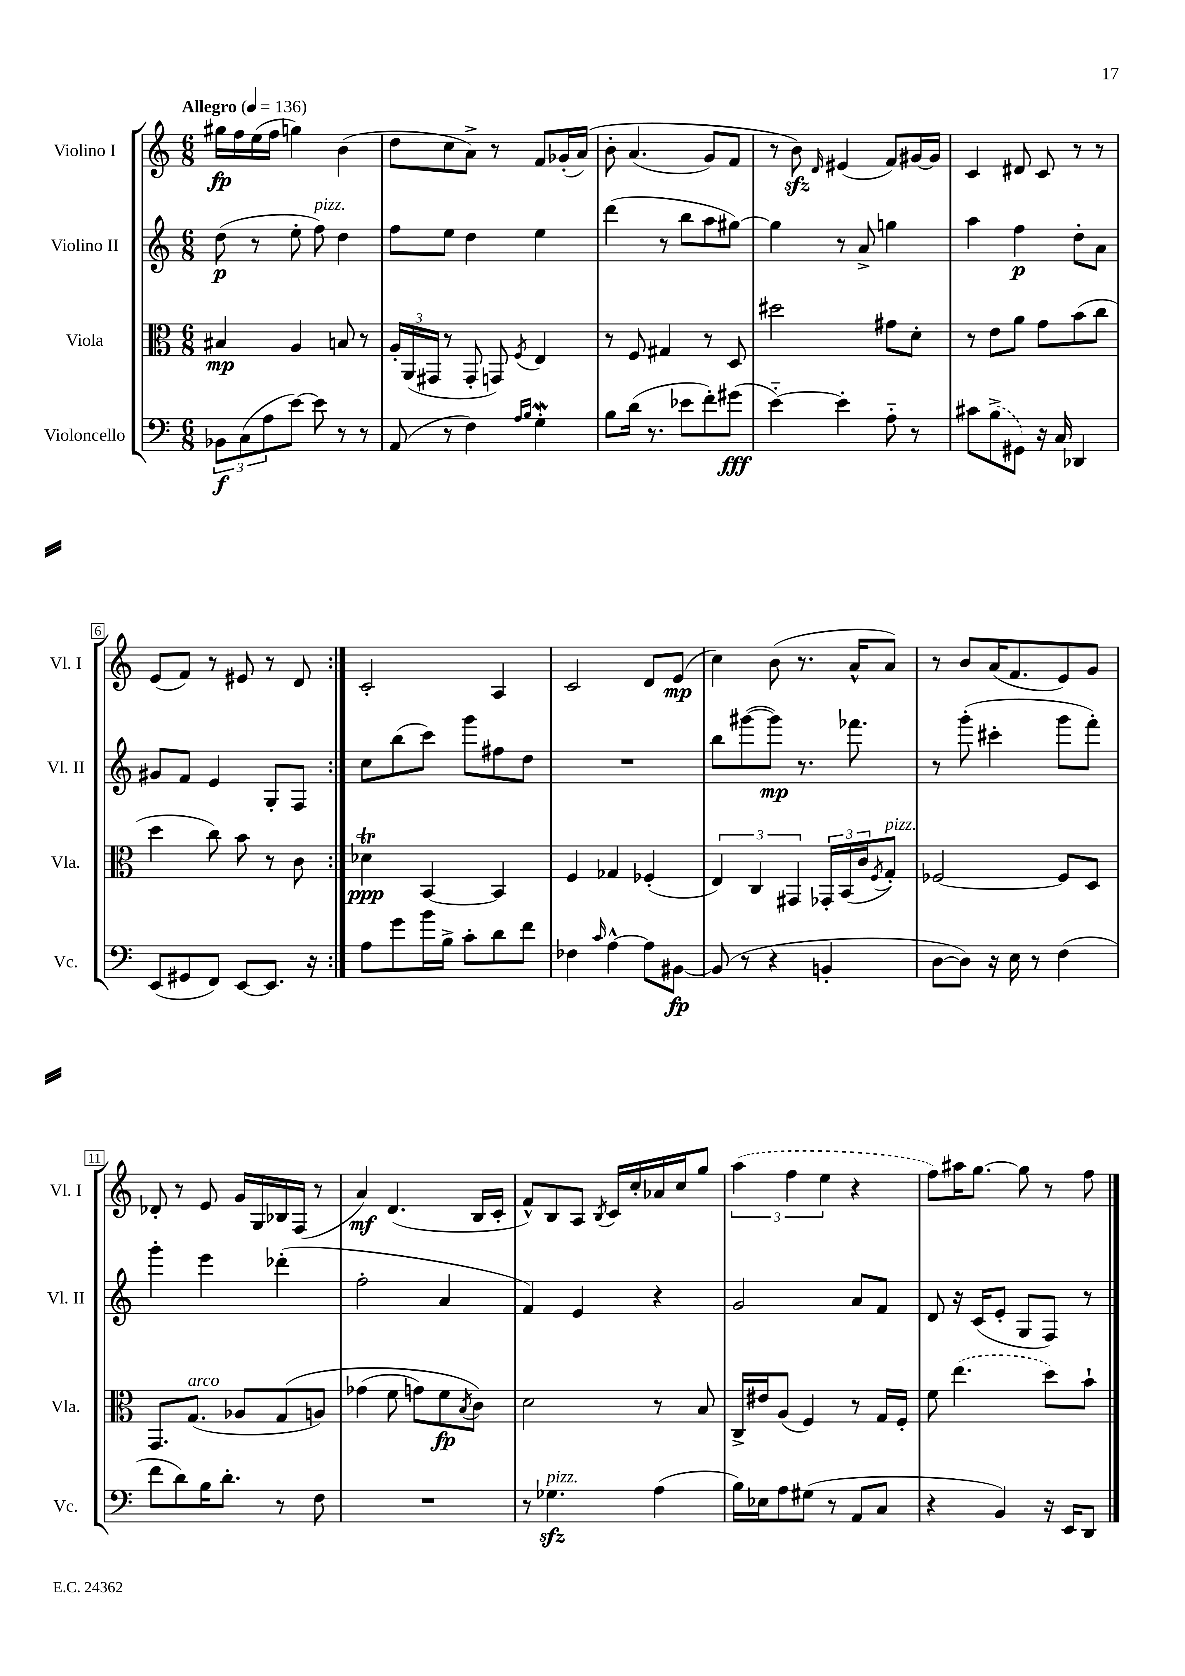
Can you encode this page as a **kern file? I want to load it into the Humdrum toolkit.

**kern	**kern	**kern	**kern
*staff4	*staff3	*staff2	*staff1
*clefF4	*clefC3	*clefG2	*clefG2
*k[]	*k[]	*k[]	*k[]
*M6/8	*M6/8	*M6/8	*M6/8
*MM136	*MM136	*MM136	*MM136
12BB-	4B#	(8dd	16gg#
.	.	.	16ff
(12C	.	.	.
.	.	8r	(16ee
12A	.	.	.
.	.	.	16ff
[8e)	4A	8ee'	4gg)
8e]	.	8ff)	.
8r	8B	4dd	(4b
8r	8r	.	.
=	=	=	=
(8AA	24A'	8ff	8dd
.	(24AA	.	.
.	24GG#	.	.
8r	8r	8ee	8cc
4F)	8GG#'	4dd	8a^)
.	8GG)	.	8r
16qqA	.	.	.
16qqB	8qF	.	.
4G'	4E	4ee	8f
.	.	.	(16g-'
.	.	.	&(16a)
=	=	=	=
8B	8r	(4ddd	8b'
(16d	8F	.	(4.a
8.r	.	.	.
.	4G#	8r	.
8e-	.	8bb	.
8f')	8r	8aa	8g)
(8g#	8D	[8gg#)	8f
=	=	=	=
[4e'~)	2dd#	4gg#]	8r
.	.	.	8b&)
.	.	.	16qqd
4e']	.	8r	(4e#
.	.	8a^	.
8A'~	8g#	4gg	8f)
8r	8d'	.	[16g#
.	.	.	16g#]
=	=	=	=
8c#	8r	4aa	4c
(8B^	8e	.	.
8GG#)	8a	4ff	8d#
16r	8g	.	8c
16C	.	.	.
4DD-	(8b	8dd'	8r
.	8cc	8a	8r
=	=	=	=
(8EE	4dd	8g#	(8e
8GG#	.	8f	8f)
8FF)	8cc)	4e	8r
[8EE	8b	.	8e#
8.EE]	8r	8G'	8r
.	8c	8F	8d
16r	.	.	.
=:|!	=:|!	=:|!	=:|!
8A	4d-	8cc	2c'
8g	.	(8bb	.
16b	[4BB	8ccc)	.
16B^	.	.	.
8c'	.	8ggg	.
8d	4BB]	8ff#	4A
8f	.	8dd	.
=	=	=	=
4F-	4F	2.r	2c
16qqc	.	.	.
[4A^^	4G-	.	.
8A]	(4F-'	.	8d
[8BB#	.	.	(8e
=	=	=	=
(8BB#]	6E)	8bb	4cc)
8r	.	([8ggg#	.
.	6C	.	.
4r	.	8ggg#])	(8b
.	6GG#	.	.
.	.	8.r	8.r
4BB'	24GG-'	.	.
.	(24BB	.	.
.	.	8.fff-	16a^^
.	24c	.	.
.	8qF	.	.
.	8G')	.	8a)
=	=	=	=
[8D	[2F-	8r	8r
8D])	.	(8ggg'	8b
16r	.	4ccc#'	(16a
16E	.	.	8.f
8r	.	.	.
(4F	8F-]	8ggg	8e)
.	8D	8fff')	8g
=	=	=	=
8f	8.GG	4ggg'	8d-'
8d)	.	.	8r
.	(8.G	.	.
16B	.	4eee	8e
8.d'	.	.	.
.	8A-	.	16g
.	.	.	16G
8r	&(8G	(4ddd-'	16B-
.	.	.	(16F
8F	8A)	.	8r
=	=	=	=
2.r	(4g-	2ff'	4a)
.	8f	.	(4.d
.	8g)	.	.
.	8f	4a	.
.	8qB	.	.
.	8c&)	.	16B
.	.	.	16c'
=	=	=	=
8r	2d	4f)	8f^^)
4.G-	.	.	8B
.	.	4e	8A
.	.	.	8qB
.	.	.	16c
.	.	.	16cc'
(4A	8r	4r	16a-
.	.	.	16cc
.	8B	.	8gg
=	=	=	=
16B)	16C^	2g	(6aa
16E-	16e#	.	.
8A	(8A	.	.
.	.	.	6ff
(8G#	4F)	.	.
.	.	.	6ee
8r	.	.	.
8AA	8r	8a	4r
8C	16G	8f	.
.	16F'	.	.
=	=	=	=
4r	8f	8d	8ff)
.	(4.ee	16r	16aa#
.	.	(16c	[8.gg
4BB)	.	8e'	.
.	.	8G	8gg]
16r	8dd)	8F)	8r
16EE	.	.	.
8DD	8b`	8r	8ff
==	==	==	==
*-	*-	*-	*-
